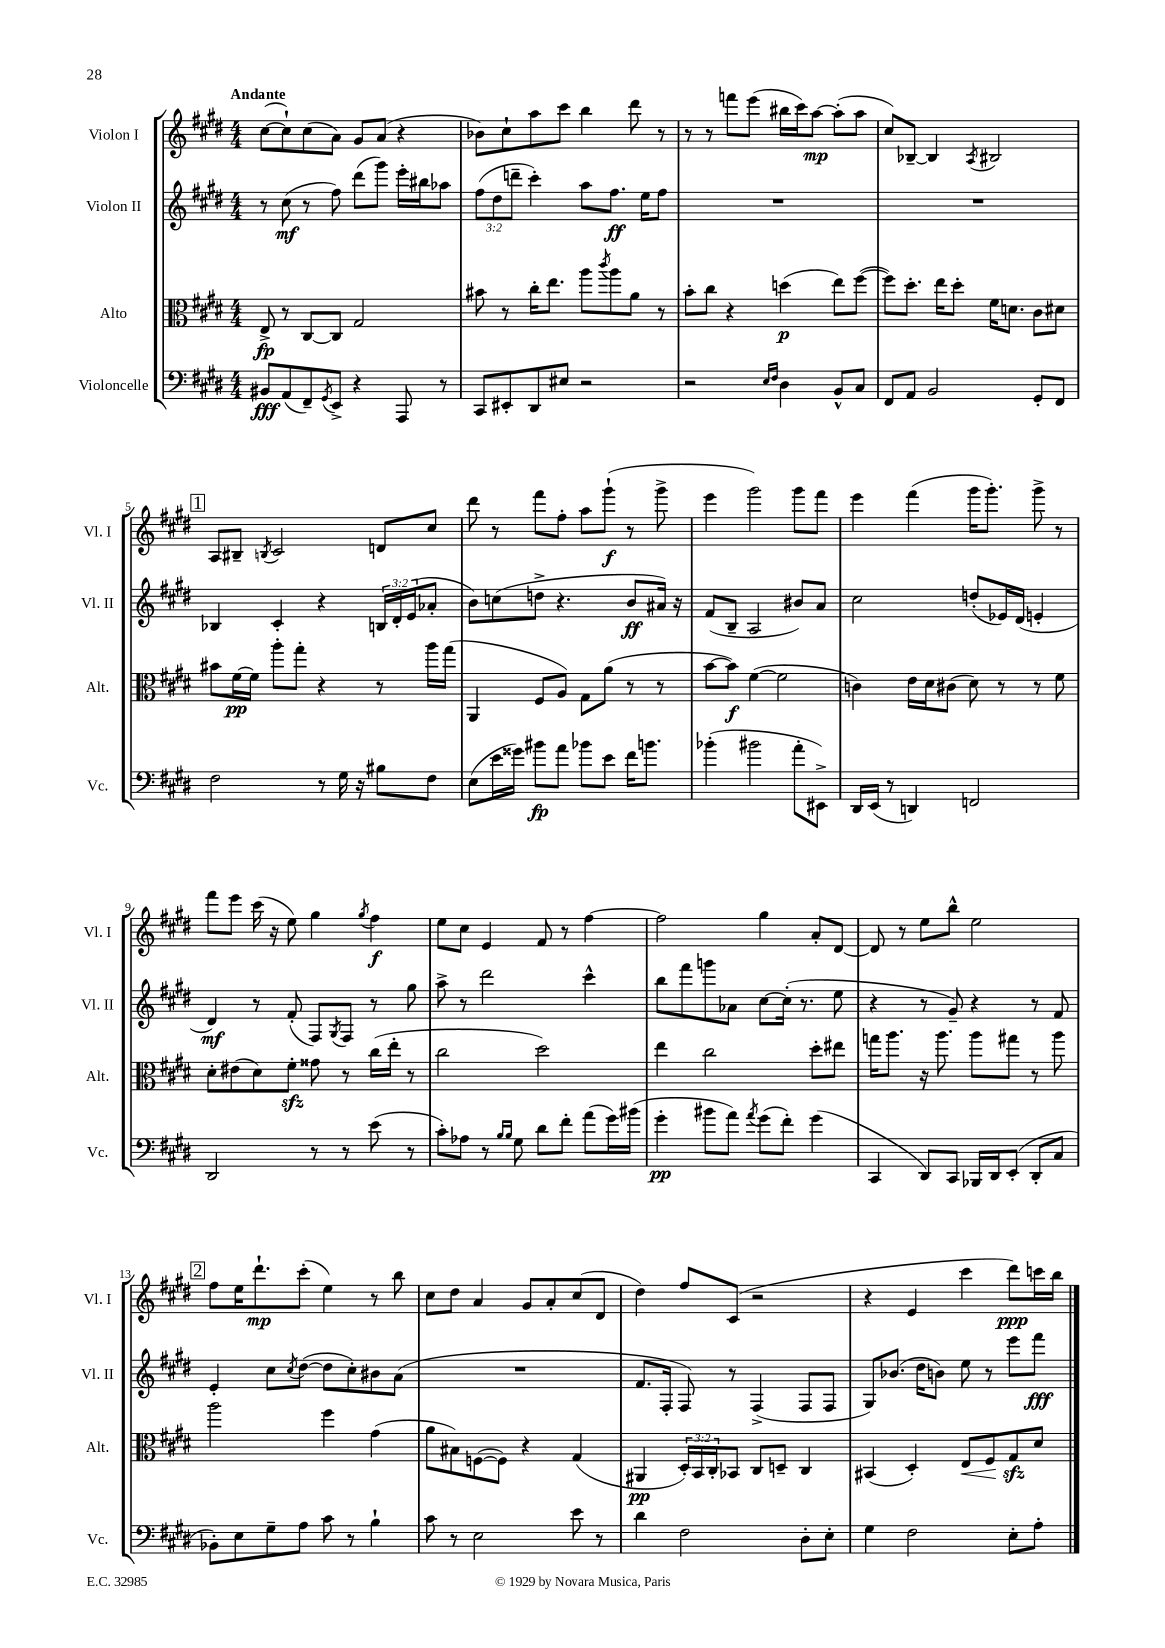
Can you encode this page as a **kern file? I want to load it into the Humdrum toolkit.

**kern	**kern	**kern	**kern
*staff4	*staff3	*staff2	*staff1
*clefF4	*clefC3	*clefG2	*clefG2
*k[f#c#g#d#]	*k[f#c#g#d#]	*k[f#c#g#d#]	*k[f#c#g#d#]
*M4/4	*M4/4	*M4/4	*M4/4
8BB#/L	8E^/	8r	([8cc#\L
(8AA/	8r	(8cc#\	8cc#`\])
8FF#~/)	[8C#/L	8r	(8cc#\
8qGG#/	.	.	.
8EE^/J	8C#/]J	8ff#\)	8a\J)
4r	2G#/	(8ddd#\L	8g#/L
.	.	8ggg#\J)	(8a/J
8AAA/	.	16eee'\LL	4r
.	.	16bb#\J	.
8r	.	8aa-\J	.
=	=	=	=
8CC#/L	8b#\	(12ff#\L	8b-\L)
.	.	12dd#\	.
8EE#'/	8r	.	8cc#`\
.	.	12ddd~\J	.
8DD#/	16cc#'\LK	4ccc#'\)	8aa\
.	8.ee\J	.	.
8E#/J	.	.	8ccc#\J
2r	8aa\L	8aa\L	4bb\
.	8qccc#/	.	.
.	8aa\	8.ff#\J	.
.	8a\J	.	8ddd#\
.	.	16ee\LK	.
.	8r	8ff#\J	8r
=	=	=	=
2r	8b'\L	1r	8r
.	8cc#\J	.	8r
.	4r	.	8fff\L
.	.	.	(8eee\J
16qqE/LL	.	.	.
16qqF#/JJ	.	.	.
4D#\	(4dd\	.	16bb#\LL
.	.	.	16ccc#\J)
.	.	.	[8aa\J
8BB^^/L	8ee\L)	.	(8aa'\]L
8C#/J	([8ff#\J	.	8aa\J
=	=	=	=
8FF#/L	8ff#\]L)	1r	8cc#/L)
8AA/J	8.dd#'\J	.	[8B-~/J
2BB/	.	.	4B-/]
.	16ee\LK	.	.
.	8dd#'\J	.	.
.	.	.	8qA/
.	16f#\LK	.	2B#/
.	8.d\J	.	.
8GG#'/L	8c#\L	.	.
8FF#/J	8d#\J	.	.
=	=	=	=
2F#\	8b#\L	4B-/	8A/L
.	[16f#\L	.	8B#~/J
.	16f#\]JJ	.	.
.	.	.	8qB/
.	8aa'\L	4c#'/	2c#/
.	8gg#'\J	.	.
8r	4r	4r	.
16G#\	.	.	.
16r	.	.	.
8B#\L	8r	24B/LL	8d/L
.	.	24d#'/	.
.	.	(24e/J	.
8F#\J	16aa\LL	8a-'/J	8cc#/J
.	(16gg#\JJ	.	.
=	=	=	=
(8E\L	4AA/	8b\L)	8ddd#\
16e\L	.	(8cc\	8r
16g##\JJ)	.	.	.
8b#\L	8F#/L	8dd^\J	8fff#\L
8a\J	8A/J)	4.r	8ff#'\J
8b-\L	8G#\L	.	8aa\L
8e\J	(8a\J	.	(8ggg#`\J
16f#\LK	8r	8b/L	8r
8.b\J	.	.	.
.	8r	16a#/Jk)	8ggg#^\
.	.	16r	.
=	=	=	=
(4b-'\	[8b\L	(8f#/L	4eee\
.	8b\]J)	8B~/J	.
2b#\	([4f#\	2A/	2ggg#\)
.	2f#\]	.	.
8a'\L	.	8b#/L)	8ggg#\L
8EE#^\J)	.	8a/J	8fff#\J
=	=	=	=
16DD#/LL	4c\)	2cc#\	4eee\
(16EE/JJ	.	.	.
8r	.	.	.
4DD/)	16e\LL	.	(4fff#\
.	16d#\J	.	.
.	(8c#\J	.	.
2FF/	8d#\)	(8dd'/L	16ggg#\LK
.	.	.	8.ggg#'\J)
.	8r	16e-/L)	.
.	.	(16d#/JJ	.
.	8r	4e'/	8ggg#^\
.	8f#\	.	8r
=	=	=	=
2DD#/	8d#'\L	4d#/)	8fff#\L
.	(8e#\	.	8eee\J
.	8d#\)	8r	(16ccc#\
.	.	.	16r
.	8f#'\J	(8f#'/	8ee\)
8r	8g##\	8F#/L)	4gg#\
.	.	8qG#/	.
8r	8r	8F#/J	.
.	.	.	8qgg#/
(8e\	(16cc#\LL	8r	4ff#\
.	16ee'\JJ	.	.
8r	8r	8gg#\	.
=	=	=	=
8c#'\L)	2cc#\	8aa^\	8ee\L
8A-\J	.	8r	8cc#\J
8r	.	2ddd#\	4e/
16qqB/LL	.	.	.
16qqB/JJ	.	.	.
8G#\	.	.	.
8d#\L	2dd#\)	.	8f#/
8f#'\J	.	.	8r
(8a\L	.	4ccc#^^\	[4ff#\
16g#\L)	.	.	.
(16b#\JJ	.	.	.
=	=	=	=
4g#'\	4ee\	8bb\L	2ff#\]
.	.	8fff#\	.
8b#\L	2cc#\	8ggg\	.
8a\J)	.	8a-\J	.
8qa/	.	.	.
(8g#\L	.	[8cc#\L	4gg#\
8f#'\J)	.	(16cc#'\]Jk	.
.	.	8.r	.
(4g#\	8dd#'\L	.	8a'/L
.	8ee#\J	8ee\	[8d#/J
=	=	=	=
4CC#/	16gg\LK	4r	8d#/]
.	8.aa\J	.	.
.	.	.	8r
8DD#/L)	16r	8r	8ee\L
.	8.aa\	.	.
8CC#/J	.	8g#~/)	8bb^^\J
16BBB-/LL	8aa\L	4r	2ee\
16DD#/J	.	.	.
(8EE'/J	8gg#\J	.	.
8DD#'/L	8r	8r	.
8C#/J	8aa\	8f#/	.
=	=	=	=
8BB-'\L)	2aa\	4e'/	8ff#\L
8E\	.	.	16ee\K
.	.	.	8.ddd#`\
8G#~\	.	8cc#\L	.
.	.	8qcc#/	.
8A\J	.	([8dd#\J	(8ccc#'\J
8c#\	4ff#\	8dd#\]L	4ee\)
8r	.	8cc#'\)	.
4B`\	(4g#\	8b#\	8r
.	.	(8a\J	8bb\
=	=	=	=
8c#\	8a\L	1r	8cc#\L
8r	8B#\)	.	8dd#\J
2E\	([8F\	.	4a/
.	8F\]J)	.	.
.	4r	.	8g#/L
.	.	.	8a'/
8e\	(4G#/	.	(8cc#/
8r	.	.	8d#/J
=	=	=	=
4d#\	4AA#/	8.f#/L	4dd#\)
.	.	16F#'/Jk	.
2F#\	24D#'/LL)	8F#/)	8ff#/L
.	24BB/	.	.
.	24C#'/J	.	.
.	8BB-/J	8r	(8c#/J
.	8C#/L	(4F#^/	2r
.	8D~/J	.	.
8D#'\L	4C#/	8F#/L	.
8E'\J	.	8F#/J	.
=	=	=	=
4G#\	(4BB#/	8G#/L)	4r
.	.	(8.b-/J	.
2F#\	4D#'/)	.	4e/
.	.	16dd#\LK	.
.	.	8b\J)	.
.	8E/L	8ee\	4ccc#\
.	8F#/	8r	.
8E'\L	8G#/	8eee\L	8ddd#\L)
8A'\J	8d#/J	8fff#\J	16ccc\L
.	.	.	16bb\JJ
==	==	==	==
*-	*-	*-	*-
